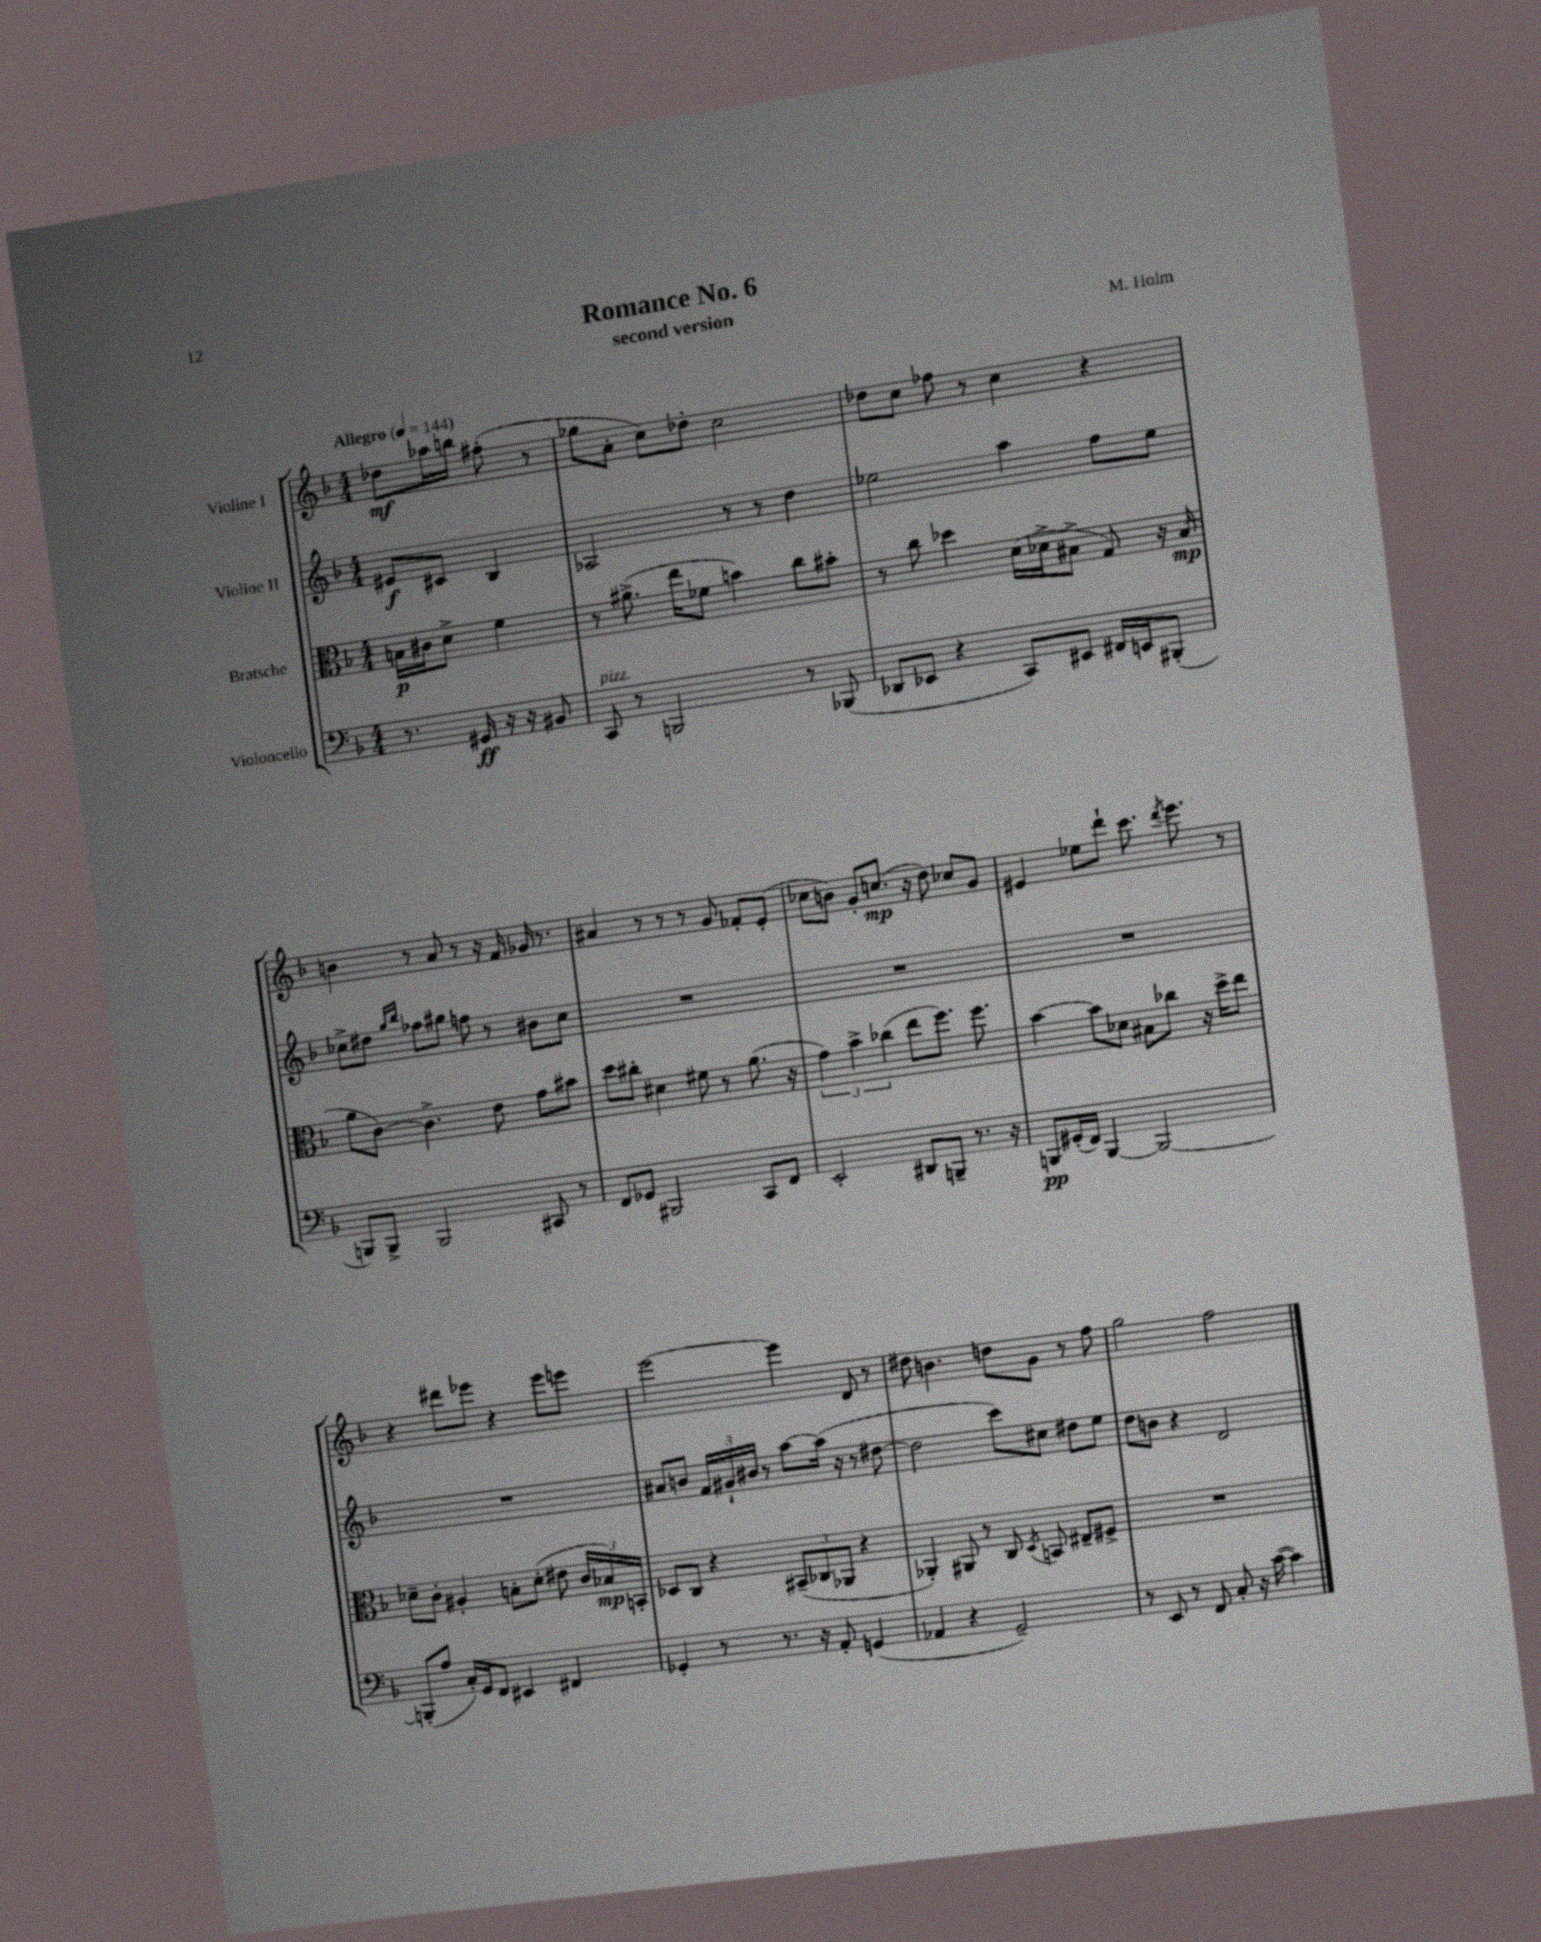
\header { title = "Romance No. 6" composer = "M. Holm" subtitle = "second version" }
<<
\new StaffGroup <<
\new Staff = "s0" \with { instrumentName = "Violine I" } {
    \clef treble \key f \major \numericTimeSignature \time 4/4 \partial 2 \tempo "Allegro" 4 = 144
    \autoBeamOff des''8[\mf aes''16 b''16] fis''8-.( r8 |
    ges''8[ a'8]-. c''8[) des''8]-. c''2 |
    des''8[ c''8] fes''8 r8 c''4 r4 |
    b'4 r8 a'8 r8 r16 f'16 ges'16 r8. |
    ais'4 r8 r8 r8 g'8 fes'8[-. e'8]-.( |
    ces''8[ b'8]) g'8[-. c''8.]\mp( r16 d''8) ces''8[ g'8] |
    eis'4 ees''8[ d'''8]-! c'''8. \acciaccatura { d'''8 } e'''8. r8 |
    r4 dis'''8[ ees'''8] r4 ees'''8[ e'''8] |
    e'''2~ e'''4 d'8 r8 |
    dis''8 b'4. d''8[ g'8] r8 f''8 |
    g''2 f''2 \bar "|." |
}
\new Staff = "s1" \with { instrumentName = "Violine II" } {
    \clef treble \key f \major \numericTimeSignature \time 4/4 \partial 2
    \autoBeamOff eis'8[\f cis'8] bes4 |
    aes2 r8 r8 d''4 |
    ees''2 a''4 f''8[ ees''8] |
    ces''8[-> dis''8] \grace { g''16[ bes''16] } fes''8[ gis''8] f''8 r8 bis'8[ ces''8] |
    R1 |
    R1 |
    R1 |
    R1 |
    ais'8[ b'8] \tuplet 3/2 { f'16[ gis'16-! bis'16] } r8 a''8[~ a''16]( r16 r8 dis''8~ |
    dis''2 c'''8[) cis''8] dis''8[ e''8] |
    d''8[ b'8] r4 d'2 \bar "|." |
}
\new Staff = "s2" \with { instrumentName = "Bratsche" } {
    \clef alto \key f \major \numericTimeSignature \time 4/4 \partial 2
    \autoBeamOff b16[\p cis'16 d'8]-> f'4 |
    r8 ais'8.->( e''16[ fes'8] b'4) c''8[ bis'8]-. |
    r8 c''8 des''4 d'16[( des'16-> bis8]-> g8) r16 bis16\mp( |
    a'8[ c'8]~) c'4.-> e'8 g'8[ bis'8] |
    d''8[ cis''8]-. dis'4 fis'8 r8 a'8.( r16 |
    \tuplet 3/2 { g'4) bes'4-> ces''4( } e''8[ f''8.]) f''8. |
    bes'4~ bes'8[ des'8] bis8[ ces''8] r16 d''16[-> e''8] |
    des'8[-- c'8]-. ais4-. b8[-. des'8]-.( eis'8 \tuplet 3/2 { c'16[ bes16\mp) b,16]-. } |
    des8[ c8] r4 \tuplet 3/2 { bis,8[--( ces8 aes,8] } r4 |
    aes,4-.) ais,8 r8 c8 \acciaccatura { d8 } b,8 eis8[-- fis8]-> |
    R1 \bar "|." |
}
\new Staff = "s3" \with { instrumentName = "Violoncello" } {
    \clef bass \key f \major \numericTimeSignature \time 4/4 \partial 2
    \autoBeamOff r8. gis,16\ff r16 r16 bis,8 |
    c,8^\markup { \italic "pizz." } r8 b,,2 r8 bes,,8( |
    des,8[ ees,8] r4 c,8[) eis,8] fis,16[ e,16 bis,,8]-.( |
    b,,8[) b,,8]-> b,,2 cis,8 r8 |
    f,8[ ges,8] bis,,2 c,8[ f,8] |
    e,2-. dis,8[ b,,8]-- r8. r16 |
    b,,8[\pp gis,16-.( f,16]) b,,4~ b,,2~ |
    b,,8[-.( a8] c16[-.) g,16 f,8] eis,4 fis,4 |
    ges,4-. r8 r8. r16 a,8-. g,4( |
    aes,4 r4 g,2--) |
    r8 e,8 r8 f,8 c8-. r16 c'16~( c'4) \bar "|." |
}
>>
>>
\layout { \context { \Score \remove "Bar_number_engraver" } }
